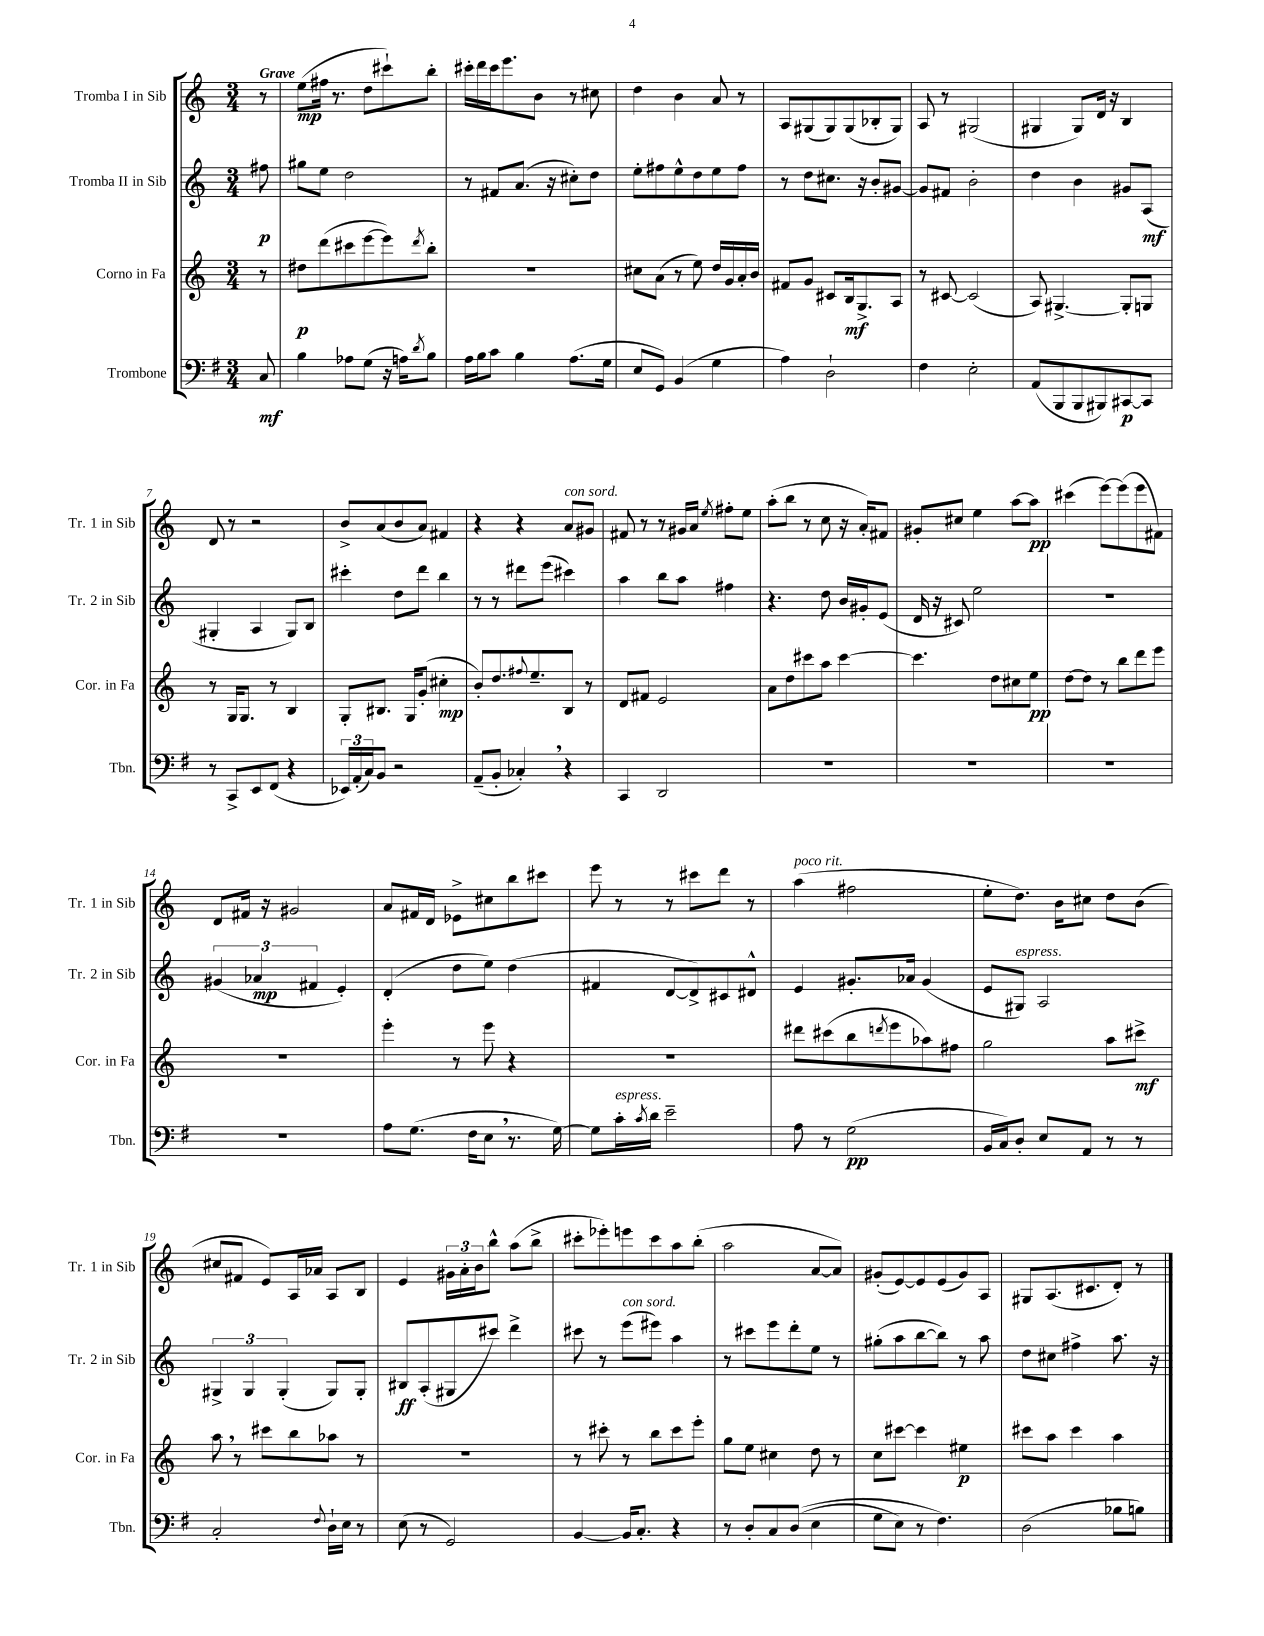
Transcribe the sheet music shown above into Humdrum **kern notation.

**kern	**kern	**kern	**kern
*staff4	*staff3	*staff2	*staff1
*clefF4	*clefG2	*clefG2	*clefG2
*k[f#]	*k[]	*k[]	*k[]
*M3/4	*M3/4	*M3/4	*M3/4
8C	8r	8ff#	8r
=	=	=	=
4B	8dd#	8gg#	(8ee
.	(8ddd	8ee	16ff#
.	.	.	8.r
8A-	8ccc#	2dd	.
(8G	[8eee	.	8dd
16r	8eee])	.	8ccc#`)
16A)	.	.	.
8qd	8qddd	.	.
8B	8bb'	.	8bb'
=	=	=	=
16A	2.r	8r	16ccc#'
16B	.	.	16ddd
8c	.	8f#	16ccc#
.	.	.	8.eee
4B	.	(8.a	.
.	.	.	8b
.	.	16r	.
(8.A	.	8cc#')	8r
.	.	8dd	8cc#
16G	.	.	.
=	=	=	=
8E	8cc#	8ee'	4dd
8GG)	(8a	8ff#	.
(4BB	8r	8ee^^	4b
.	8ee)	8dd	.
4G	16dd	8ee	8a
.	16g	.	.
.	16a'	8ff#	8r
.	16b	.	.
=	=	=	=
4A)	8f#	8r	8A
.	8g	8dd	(8G#
2D`	8c#	8.cc#	8G#)
.	16B	.	(8G#
.	8.G^	16r	.
.	.	8b'	8B-'
.	8A	[8g#	8G#)
=	=	=	=
4F#	8r	8g#]	8A
.	[8c#	8f#	8r
2E'	(2c#]	2b'	(2G#
=	=	=	=
(8AA	8A)	4dd	4G#
8BBB	[4.G#^	.	.
8BBB	.	4b	8G#)
8BBB#)	.	.	16d
.	.	.	16r
[8CC#	8G#']	8g#	4B
8CC#]	8G	(8A	.
=	=	=	=
8r	8r	4G#'	8d
8CC^	16G	.	8r
.	8.G	.	.
8EE	.	4A	2r
(8FF#	8r	.	.
4r	4B	8G#)	.
.	.	8B	.
=	=	=	=
24EE-)	8G'	4ccc#'	8b^
(24AA'	.	.	.
24C)	.	.	.
8BB	8.B#	.	(8a
2r	.	8dd	8b
.	16G	.	.
.	(8g'	8ddd	8a)
.	4cc#'	4bb	4f#
=	=	=	=
(8AA~	8b')	8r	4r
8BB'	8.dd	8r	.
4C-')	.	8ddd#	4r
.	8qqff#	.	.
.	8.ee~	.	.
.	.	(8eee	.
4r	8B	4ccc#)	8a
.	8r	.	8g#
=	=	=	=
4CC	8d	4aa	8f#
.	8f#	.	8r
2DD	2e	8bb	8r
.	.	8aa	16g#
.	.	.	16a
.	.	.	8qee
.	.	4ff#	8ff#'
.	.	.	8ee
=	=	=	=
2.r	8a	4.r	(8aa'
.	8dd	.	8bb
.	8ccc#	.	8r
.	8aa	8dd	8cc
.	[4ccc#	16b	16r
.	.	16g#'	16a')
.	.	(8e	8f#
=	=	=	=
2.r	4.ccc#]	16d	8g#'
.	.	16r	.
.	.	8c#)	8cc#
.	.	2ee	4ee
.	8dd	.	.
.	8cc#	.	[8aa
.	8ee	.	8aa]
=	=	=	=
2.r	[8dd	2.r	(4ccc#
.	8dd]	.	.
.	8r	.	[8eee)
.	8bb	.	(8eee]
.	8ddd	.	8eee
.	8eee	.	8f#)
=	=	=	=
2.r	2.r	(6g#	8d
.	.	.	16f#
.	.	6a-	.
.	.	.	16r
.	.	.	2g#
.	.	6f#	.
.	.	4e')	.
=	=	=	=
8A	4eee'	(4d'	8a
(8.G	.	.	16f#
.	.	.	16d
.	8r	8dd	8e-^
16F#	.	.	.
8E	8eee	8ee)	8cc#
8.r	4r	(4dd	8bb
.	.	.	8ccc#
[16G)	.	.	.
=	=	=	=
8G]	2.r	4f#	8eee
16c'	.	.	8r
8qc	.	.	.
16d	.	.	.
2e~	.	[8d	8r
.	.	8d^])	8ccc#
.	.	8c#	8ddd
.	.	8d#^^	8r
=	=	=	=
8A	8ddd#	4e	(4aa
8r	(8ccc#	.	.
(2G	8bb	8.g#'	2ff#
.	8qddd	.	.
.	8eee	.	.
.	.	16a-	.
.	8aa-)	(4g#	.
.	8ff#	.	.
=	=	=	=
16BB	2gg	8e	8ee'
16C)	.	.	.
8D'	.	8G#)	8.dd)
8E	.	2A	.
.	.	.	16b
8AA	.	.	8cc#
8r	8aa	.	8dd
8r	8ccc#^	.	(8b
=	=	=	=
2C'	8aa	6G#^	8cc#
.	8r	.	8f#
.	.	6G#	.
.	8ccc#	.	8e)
.	.	(6G#'	.
.	8bb	.	16A
.	.	.	16a-
8qqF#	.	.	.
16D`	8aa-	8G#)	8A
16E	.	.	.
8r	8r	8G#'	8B
=	=	=	=
(8E	2.r	8B#	4e
8r	.	(8A'	.
2GG)	.	8G#	24g#
.	.	.	24a'
.	.	.	24b
.	.	8ccc#)	8bb^^
.	.	4ddd^	(8aa
.	.	.	8bb^
=	=	=	=
[4BB	8r	8ccc#	8ccc#'
.	8ccc#'	8r	8eee-')
16BB]	8r	(8eee	8eee
8.C'	.	.	.
.	8bb	8eee#)	8ccc#
4r	8ccc#	4aa	8aa
.	8eee'	.	(8bb'
=	=	=	=
8r	8gg	8r	2aa
8D'	8ee	8ccc#	.
8C	4cc#	8eee	.
&((8D	.	8ddd'	.
4E	8dd	8ee	[8a
.	8r	8r	8a])
=	=	=	=
8G	8cc	(8gg#'	(8g#'
8E)	[8ccc#	8aa	[8e)
8r	4ccc#]	[8bb	8e]
4.F#&)	.	8bb])	(8e
.	4ee#	8r	8g#)
.	.	8aa	8A
=	=	=	=
(2D	8ccc#	8dd	8G#
.	8aa	8cc#	(8.A
.	4ccc#	4ff#^	.
.	.	.	8.c#
8B-	4aa	8.aa	8d')
8B)	.	.	8r
.	.	16r	.
==	==	==	==
*-	*-	*-	*-
